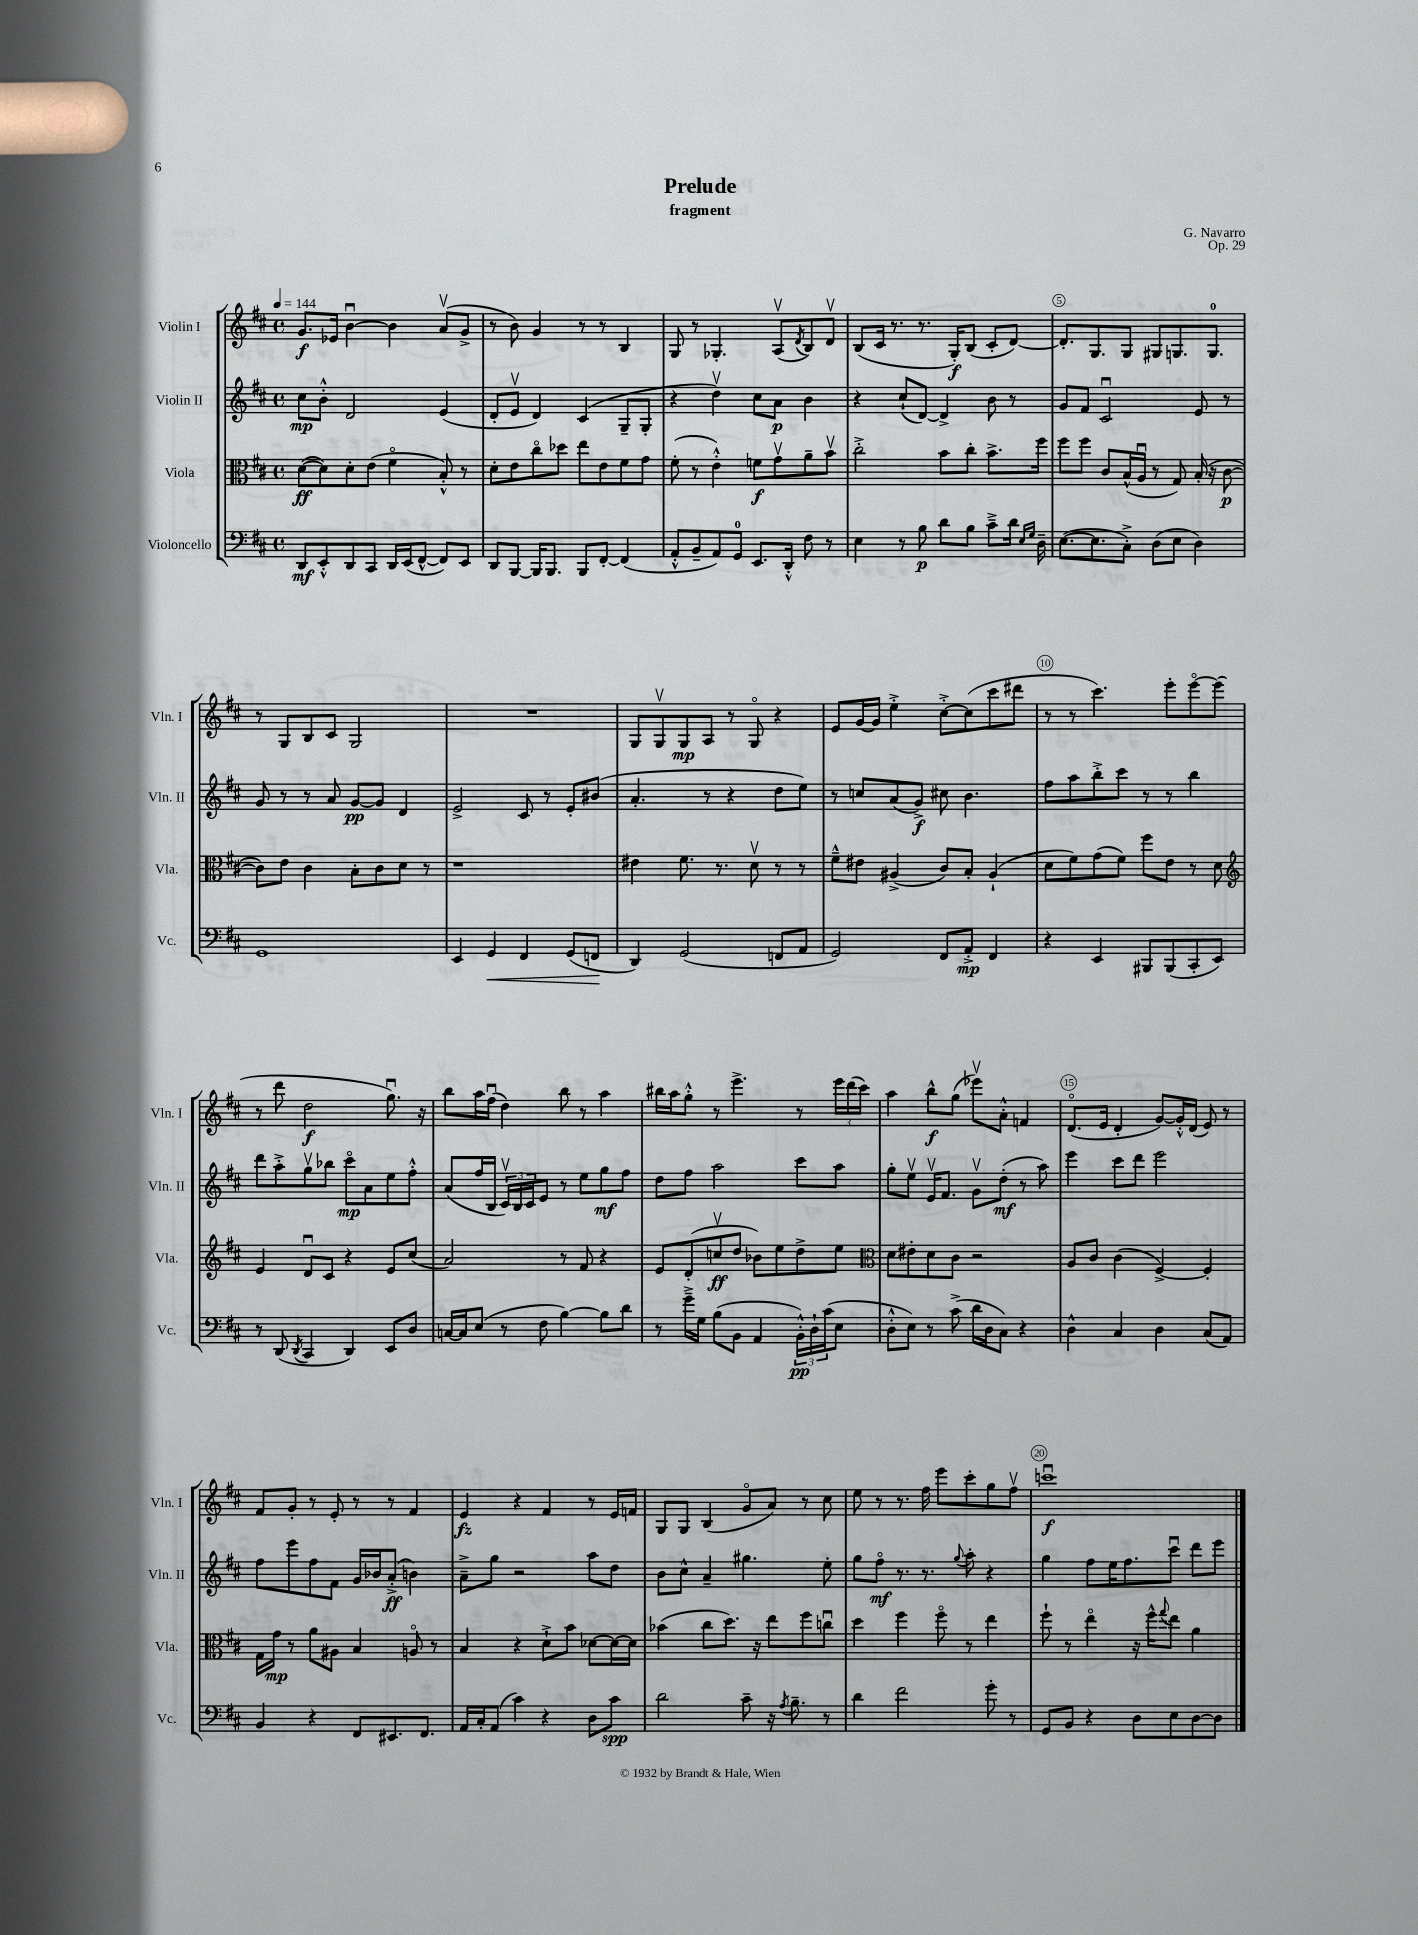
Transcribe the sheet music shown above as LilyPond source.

\header { title = "Prelude" composer = "G. Navarro" subtitle = "fragment" opus = "Op. 29" }
<<
\new StaffGroup <<
\new Staff = "s0" \with { instrumentName = "Violin I" shortInstrumentName = "Vln. I" } {
    \clef treble \key d \major \defaultTimeSignature \time 4/4 \tempo 4 = 144
    g'8.\f ees'16 b'4~\downbow b'4 a'8\upbow( g'8-> |
    r8 b'8) g'4 r8 r8 b4 |
    g8 r8 ges4.-. a8\upbow( \acciaccatura { d'8 } b8) d'8\upbow |
    b8( cis'16 r8. r8. g16-.\f) b8( cis'8-. d'8~) |
    d'8.-. g8. g8 gis8 g8. g8.-0 |
    r8 g8 b8 cis'8 g2 |
    R1 |
    g8 g8\upbow g8\mp a8 r8 g8\flageolet r4 |
    e'8 g'16~ g'16 e''4-.-> cis''8~-.-> cis''8( cis'''8 dis'''8 |
    r8 r8 cis'''4.) e'''8-. e'''8~\flageolet e'''8( |
    r8 d'''8 d''2\f g''8.\downbow) r16 |
    b''8 a''16 fis''16\downbow( d''4) b''8 r8 a''4 |
    bis''16 a''16 g''8-.-^ r8 e'''4.-> r8 \tuplet 3/2 { e'''16 d'''16( cis'''16) } |
    a''4 b''8-^\f g''8( ees'''8\upbow) a'8-.-^ f'4 |
    d'8.\flageolet( e'16 d'4-. g'8~) g'16-.-^ d'16( e'8) r8 |
    fis'8 g'8-. r8 e'8-. r8 r8 fis'4 |
    e'4\fz r4 fis'4 r8 e'16 f'16 |
    g8 g8 b4( g'8\flageolet a'8) r8 cis''8 |
    e''8 r8 r8. fis''16 e'''8 cis'''8-. g''8 fis''8\upbow |
    c'''1\downbow\f \bar "|." |
}
\new Staff = "s1" \with { instrumentName = "Violin II" shortInstrumentName = "Vln. II" } {
    \clef treble \key d \major \defaultTimeSignature \time 4/4
    cis''8\mp b'8-.-^ d'2 e'4( |
    d'8-. e'8\upbow d'4) cis'4( g8-- g8-. |
    r4 d''4\upbow) cis''8 a'8\p b'4 |
    r4 cis''8-!( d'8~) d'4-> b'8 r8 |
    g'8 fis'8 cis'2\downbow e'8 r8 |
    g'8 r8 r8 a'8 g'8~\pp g'8 d'4 |
    e'2-> cis'8 r8 e'8-. bis'8( |
    a'4.-. r8 r4 d''8 e''8) |
    r8 c''8 a'8( g'8->\f) cis''8 b'4. |
    fis''8 a''8 b''8-.-> cis'''8 r8 r8 b''4 |
    d'''8 a''8-.-> g''8\upbow bes''8 cis'''8\flageolet\mp a'8 e''8 fis''8-.-^ |
    a'8( fis''16 b16 \tuplet 3/2 { cis'16\upbow) b16 cis'16 } e'8 r8 e''8 g''8\mf fis''8 |
    d''8 fis''8 a''2 cis'''8 a''8 |
    g''8-. e''8\upbow e'16\upbow fis'8. g'8\upbow d''8-.\mf( r8 a''8) |
    e'''4 cis'''8 d'''8 e'''2 |
    fis''8 e'''8 fis''8 fis'8 g'16 bes'16 a'8-.->\ff( b'4) |
    a'8---> g''8 r2 a''8 d''8 |
    b'8 cis''8-^ a'4-- gis''4. e''8-. |
    g''8 fis''8\flageolet\mf r8. r8. \appoggiatura { g''8 } a''8-. r4 |
    g''4 fis''8 e''16 fis''8. cis'''8\downbow d'''8 e'''8 \bar "|." |
}
\new Staff = "s2" \with { instrumentName = "Viola" shortInstrumentName = "Vla." } {
    \clef alto \key d \major \defaultTimeSignature \time 4/4
    d'8~\ff( d'8) d'8-. e'8( fis'4\flageolet b8-.-^) r8 |
    d'8-. e'8 cis''8\flageolet des''8 e''8 e'8 fis'8 g'8 |
    fis'8-.( r8 e'4-.-^) f'8\f g'8\upbow a'8-- b'8\upbow |
    cis''2-.-> b'8 cis''8-. b'8.-> fis''16 |
    fis''8 fis''8 cis'8 b16-^( a16\downbow r8 g8) b16-.( r16 cis'8~\p |
    cis'8) e'8 cis'4 b8-. cis'8 d'8 r8 |
    r1 |
    eis'4 fis'8. r8. d'8\upbow r8 r8 |
    fis'8---^ eis'8 ais4->( cis'8) b8-. ais4-!( |
    d'8 fis'8) g'8( fis'8) fis''8 e'8 r8 d'8 |
    \clef treble e'4 d'8\downbow cis'8 r4 e'8 cis''8( |
    a'2) r8 fis'8 r4 |
    e'8 d'8-.( c''8\upbow\ff d''8 bes'8) e''8 d''8-> e''8 |
    \clef alto d'8 eis'8-. d'8 cis'8 r2 |
    a8 cis'8 cis'4( fis4~->) fis4-. |
    g16 g'16\mp r8 a'8 ais8 b4 a8\flageolet r8 |
    b4 r4 d'8-!-> b'8 des'8~ des'16~ des'16 |
    bes'4( cis''8 d''8.) r16 e''8 fis''8 c''8\downbow |
    d''4 fis''4 fis''8\flageolet r8 e''4 |
    fis''8-! r8 e''4\flageolet r16 fis''16-^ \appoggiatura { g''8 } e''8 a'4 \bar "|." |
}
\new Staff = "s3" \with { instrumentName = "Violoncello" shortInstrumentName = "Vc." } {
    \clef bass \key d \major \defaultTimeSignature \time 4/4
    d,8\mf e,8-.-^ d,8 cis,8 d,16 e,16( fis,8~-^ fis,8) e,8 |
    d,8 b,,8~ b,,16 b,,8. b,,8 fis,8~-. fis,4( |
    a,8-.-^ b,8-- a,8) g,8-0 e,8. d,16-.-^ fis8 r8 |
    e4 r8 b8\p d'8 b8 cis'8---> d'16 \grace { e16 g16 } d16-- |
    e8.~( e8. cis8-.->) d8( e8 d4) |
    g,1 |
    e,4 g,4\< fis,4 g,8( f,8\! |
    d,4) g,2( f,8 a,8 |
    g,2) fis,8 a,8-.->\mp fis,4 |
    r4 e,4 bis,,8 bis,,8( cis,8-. e,8) |
    r8 d,8( \acciaccatura { d,8 } cis,4 d,4) e,8 d8 |
    c16~ c16 e8( r8 fis8 b4~) b8 d'8 |
    r8 g'16---> g16 b8( b,8 a,4 \tuplet 3/2 { b,16-.-^\pp) d16-! cis'16( } e8 |
    d8-.-^ e8) r8 cis'8->( d'16 d16 cis8) r4 |
    d4-^ cis4 d4 cis8( a,8) |
    b,4 r4 fis,8 eis,8. fis,8. |
    a,16 cis16-. a,8( cis'4) r4 d8 cis'8\spp |
    d'2 cis'8-- r16 \acciaccatura { a8 } b8.-- r8 |
    d'4 fis'2 g'8-. r8 |
    g,8 b,8 r4 d8 e8 d8~ d8 \bar "|." |
}
>>
>>
\layout { \context { \Score \override BarNumber.break-visibility = ##(#f #t #t) barNumberVisibility = #(every-nth-bar-number-visible 5) \override BarNumber.stencil = #(make-stencil-circler 0.1 0.3 ly:text-interface::print) } }
